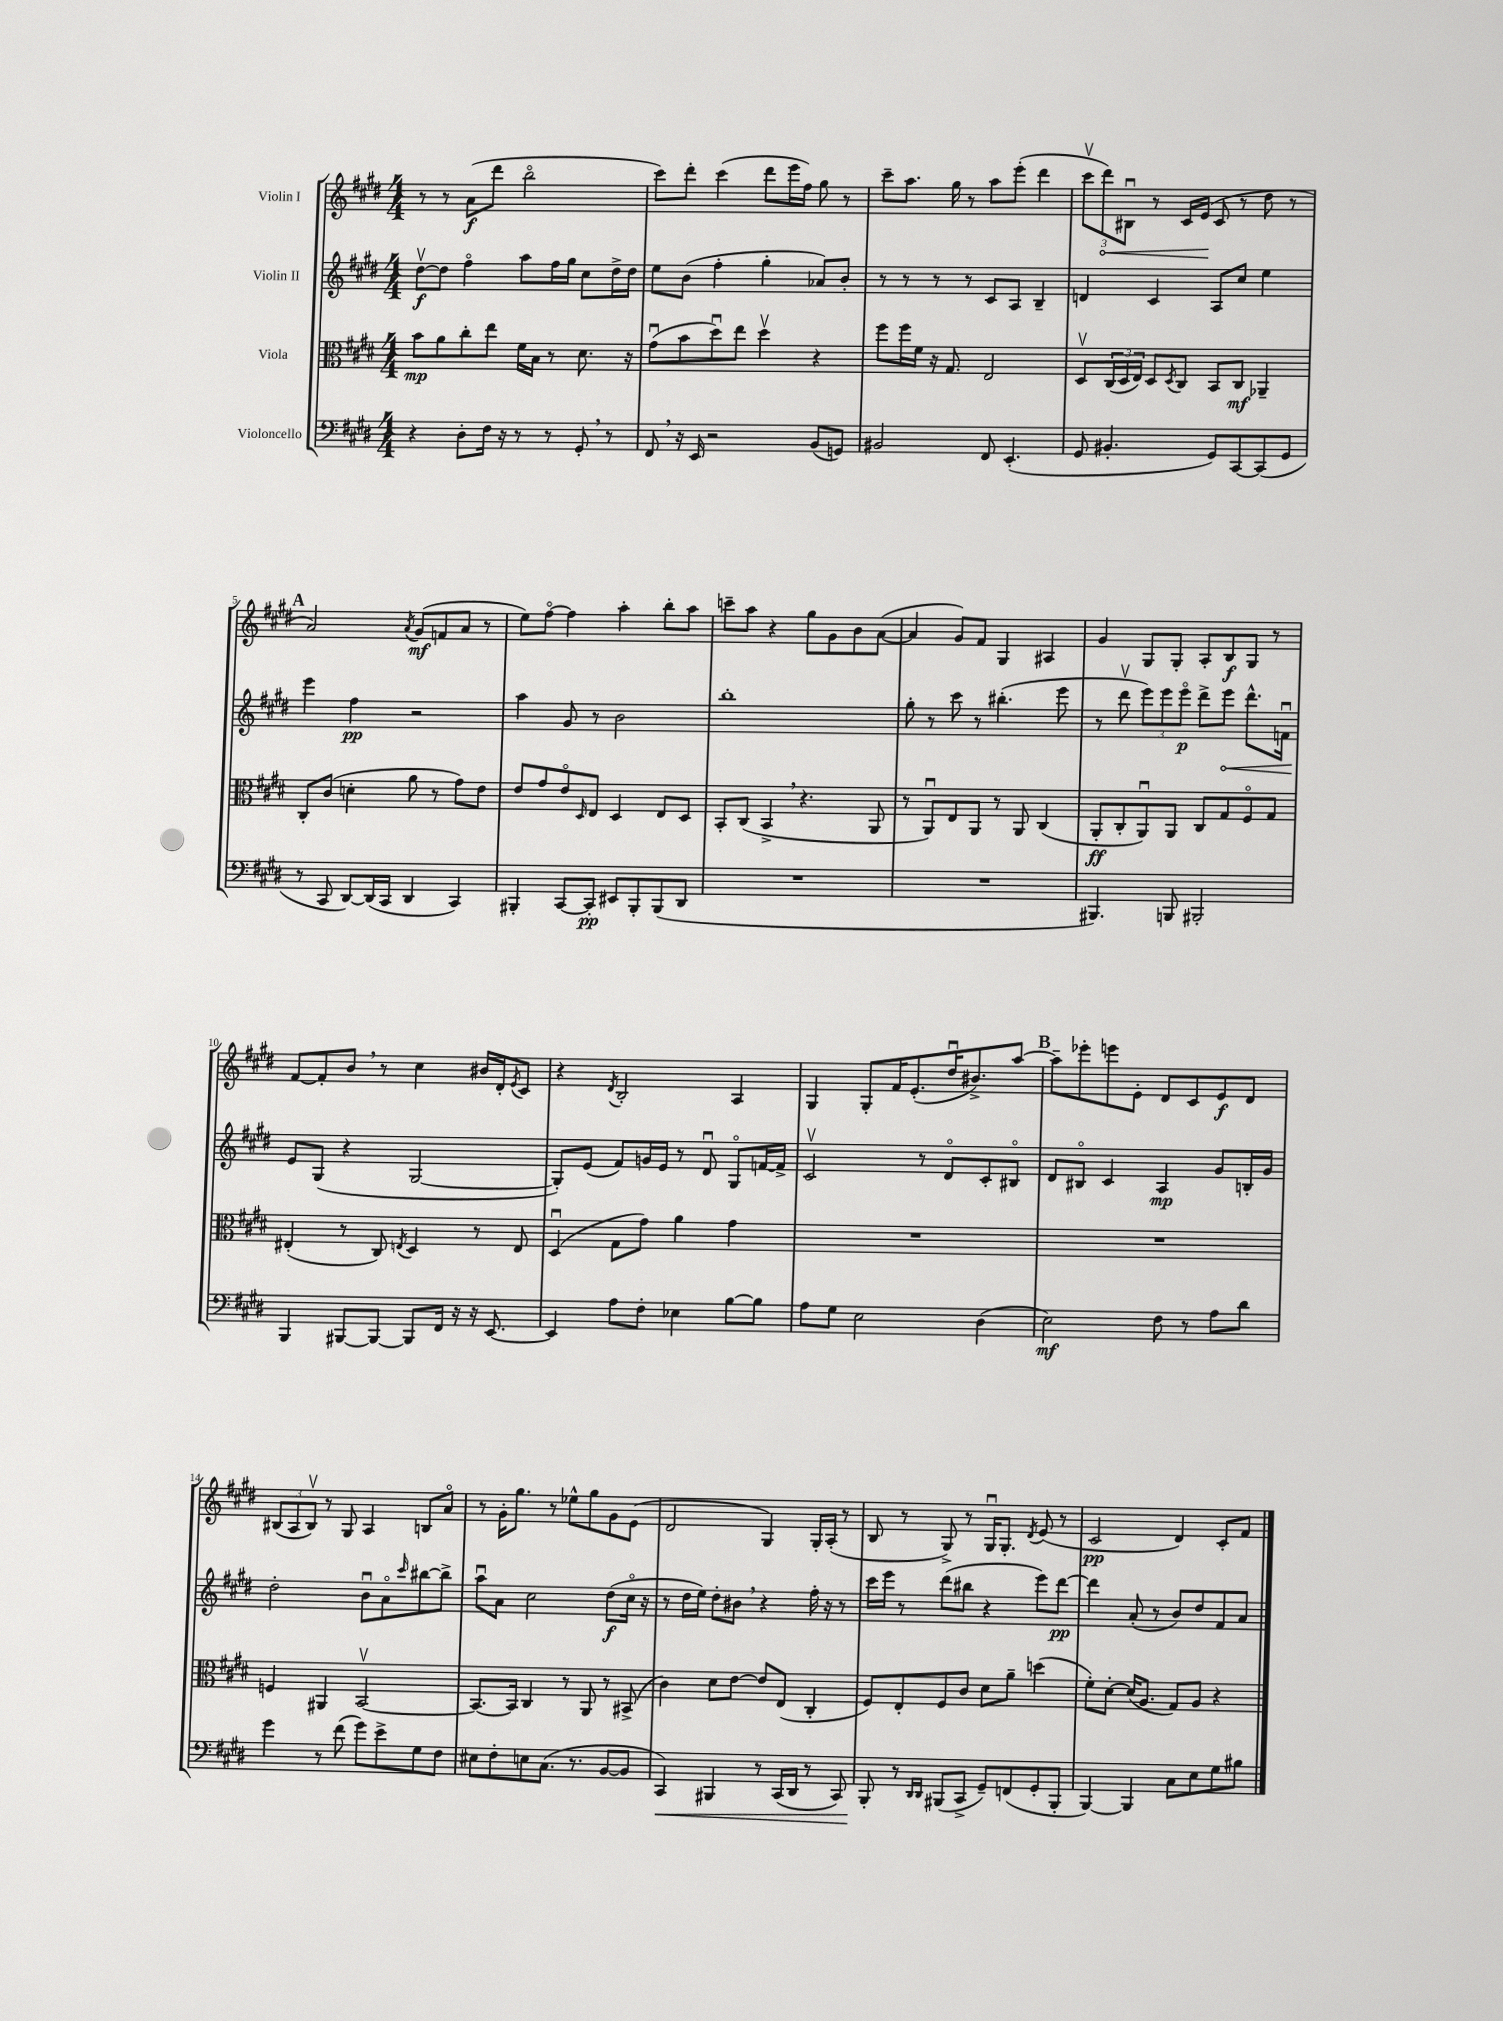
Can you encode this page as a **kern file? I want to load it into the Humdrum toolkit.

**kern	**kern	**kern	**kern
*staff4	*staff3	*staff2	*staff1
*clefF4	*clefC3	*clefG2	*clefG2
*k[f#c#g#d#]	*k[f#c#g#d#]	*k[f#c#g#d#]	*k[f#c#g#d#]
*M4/4	*M4/4	*M4/4	*M4/4
4r	8b	[8dd#v	8r
.	8a	8dd#]	8r
8D#'	8cc#'	4ff#o	(8a
16F#	8ee	.	8ddd#
16r	.	.	.
8r	16f#	8aa	2bbo
.	16B	.	.
8r	8r	16ff#	.
.	.	16gg#	.
8GG#'	8.d#	8cc#	.
8r	.	16dd#^	.
.	16r	16dd#	.
=	=	=	=
8FF#	(8g#u	8ee	8ccc#)
16r	8b	(8b	8ddd#'
16EE	.	.	.
2r	8dd#u)	4ff#'	(4ccc#
.	8ee	.	.
.	4dd#v	4gg#'	8ddd#
.	.	.	16eee
.	.	.	16ff#)
(8BB	4r	8a-)	8gg#
8GG)	.	8b'	8r
=	=	=	=
2BB#	8ff#	8r	8ccc#~
.	16ff#	8r	8.aa
.	16f#	.	.
.	16r	8r	.
.	8.G#	.	16gg#
.	.	8r	8r
8FF#	2E	8c#	8aa
(4.EE'	.	8A	(8eee'
.	.	4B~	4ddd#
=	=	=	=
8GG#	8D#v	4d	12ccc#v
.	.	.	12ddd#)
4.BB#'	(24C#	.	.
.	24D#	.	12B#u
.	24E)	.	.
.	8D#	4c#	8r
.	8qD#	.	.
.	8C#	.	16c#
.	.	.	(16e
8GG#)	8BB	8A	8c#
[8CC#	8C#	8cc#	8r
(8CC#]	4AA-~	4ee	8dd#
8GG#	.	.	8r
=	=	=	=
8r	8C#'	4eee	2a)
8CC#	(8c#	.	.
[8DD#)	4d'	4ff#	.
(16DD#]	.	.	.
16CC#	.	.	.
.	.	.	8qa
4DD#	8a	2r	(8g#
.	8r	.	8f
4CC#)	8g#)	.	8a
.	8e	.	8r
=	=	=	=
4BBB#'	8e	4aa	8ee)
.	8g#	.	[8ff#o
[8CC#	8eo	8g#	4ff#]
.	16qqD#	.	.
8CC#']	8E	8r	.
8EE#	4D#	2b	4aa'
8BBB#'	.	.	.
(8BBB#	8E	.	8bb'
8DD#	8D#	.	8aa
=	=	=	=
1r	8BB'	1bb'	8ccc~
.	(8C#	.	8aa
.	4BB^	.	4r
.	4.r	.	8gg#
.	.	.	8g#
.	.	.	8b
.	8AA	.	([8a
=	=	=	=
1r	8r	8gg#'	4a]
.	8AAu)	8r	.
.	8E	8ccc#	8g#)
.	8AA	8r	8f#
.	8r	(4.bb#'	4G#
.	8AA	.	.
.	(4C#	.	4A#
.	.	8eee	.
=	=	=	=
4.BBB#)	8AA'	8r	4g#
.	8C#'	8ddd#v	.
.	8AAu)	12eee)	8G#
.	.	12eee	.
8BBB	8AA	.	8G#'
.	.	12eeeo	.
2BBB#'	8C#	8ddd#^	8A'
.	8G#	8eee	8B
.	8F#o	8.ddd#^^	8G#
.	8G#	.	8r
.	.	16fu	.
=	=	=	=
4BBB	(4E#'	8e	[8f#
.	.	(8G#	8f#']
[8BBB#	8r	4r	8b
8BBB#_	8C#)	.	8r
.	8qE	.	.
8BBB#]	4D#	[2G#	4cc#
16FF#	.	.	.
16r	.	.	.
16r	8r	.	16b#
[8.EE	.	.	16d#'
.	.	.	8qe
.	8E	.	8c#
=	=	=	=
4EE]	(4D#u	8G#'])	4r
.	.	(8e	.
.	.	.	8qd#
8A	8G#	8f#)	2B'
8F#'	8g#)	16g	.
.	.	16e	.
4E-	4a	8r	.
.	.	8d#u	.
[8B	4g#	8G#o	4A
8B]	.	[16f	.
.	.	16f^]	.
=	=	=	=
8A	1r	2c#v	4G#
8G#	.	.	.
2E	.	.	8G#'
.	.	.	16f#
.	.	.	(8.e'
.	.	8r	.
.	.	8d#o	16dd#u
.	.	.	8.b#^)
(4D#	.	8c#'	.
.	.	8B#o	[8aa
=	=	=	=
2E)	1r	8d#	8aa~]
.	.	8B#o	8eee-'
.	.	4c#	8eee
.	.	.	8e'
8F#	.	4A	8d#
8r	.	.	8c#
8A	.	8g#	8e
8d#	.	16B'	8d#
.	.	16g#	.
=	=	=	=
4g#	4F	2dd#'	(12B#
.	.	.	12A
.	.	.	12B#v)
8r	4AA#	.	8r
(8f#	.	.	8G#
8g#)	[2BBv	8bu	4A
8e^	.	8ao	.
.	.	16qqccc#	.
8G#	.	[8bb#	8B
8F#	.	8bb#^]	8ao
=	=	=	=
8E#	8.BB_	8aau	8r
8F#'	.	8a	16g#'
.	16BB]	.	8.gg#
8E	4C#	2cc#	.
(8.C#	.	.	8r
.	8r	.	8ee-^^
8.r	.	.	.
.	8AA	.	8gg#
[8BB	8r	(8dd#	8g#
8BB]	(8BB#^	16cc#o	(8e
.	.	16r	.
=	=	=	=
4CC#)	4c#)	8r	2d#
.	.	16dd#	.
.	.	16ee)	.
4BBB#	8d#	8dd#'	.
.	[8e	8b#	.
8r	8e]	4r	4G#)
(16CC#	(8E	.	.
16DD#	.	.	.
8r	4C#'	16ff#'	16G#'
.	.	16r	(16A'
8CC#)	.	8r	8r
=	=	=	=
8BBB'	8F#)	16ccc#	8B
.	.	16eee	.
8r	8E'	8r	8r
16qqDD#	.	.	.
16qqDD#	.	.	.
(8BBB#	8F#	(8ddd#	8G#^)
8CC#^	8c#	8bb#	8r
8GG#~)	8d#	4r	16G#u
.	.	.	8.G#'
(8FF	8a~	.	.
.	.	.	8qd#
8GG#'	(4dd	8eee)	(8e
8BBB#'	.	[8ddd#	8r
=	=	=	=
[4BBB)	8f#')	4ddd#]	2c#
.	[8d#'	.	.
4BBB]	(16d#]	(8a'	.
.	8.A	.	.
.	.	8r	.
8C#	8G#)	8b)	4d#)
8E	8A	8dd#	.
8G#	4r	8f#	8c#'
8B#	.	8a	8f#
==	==	==	==
*-	*-	*-	*-
